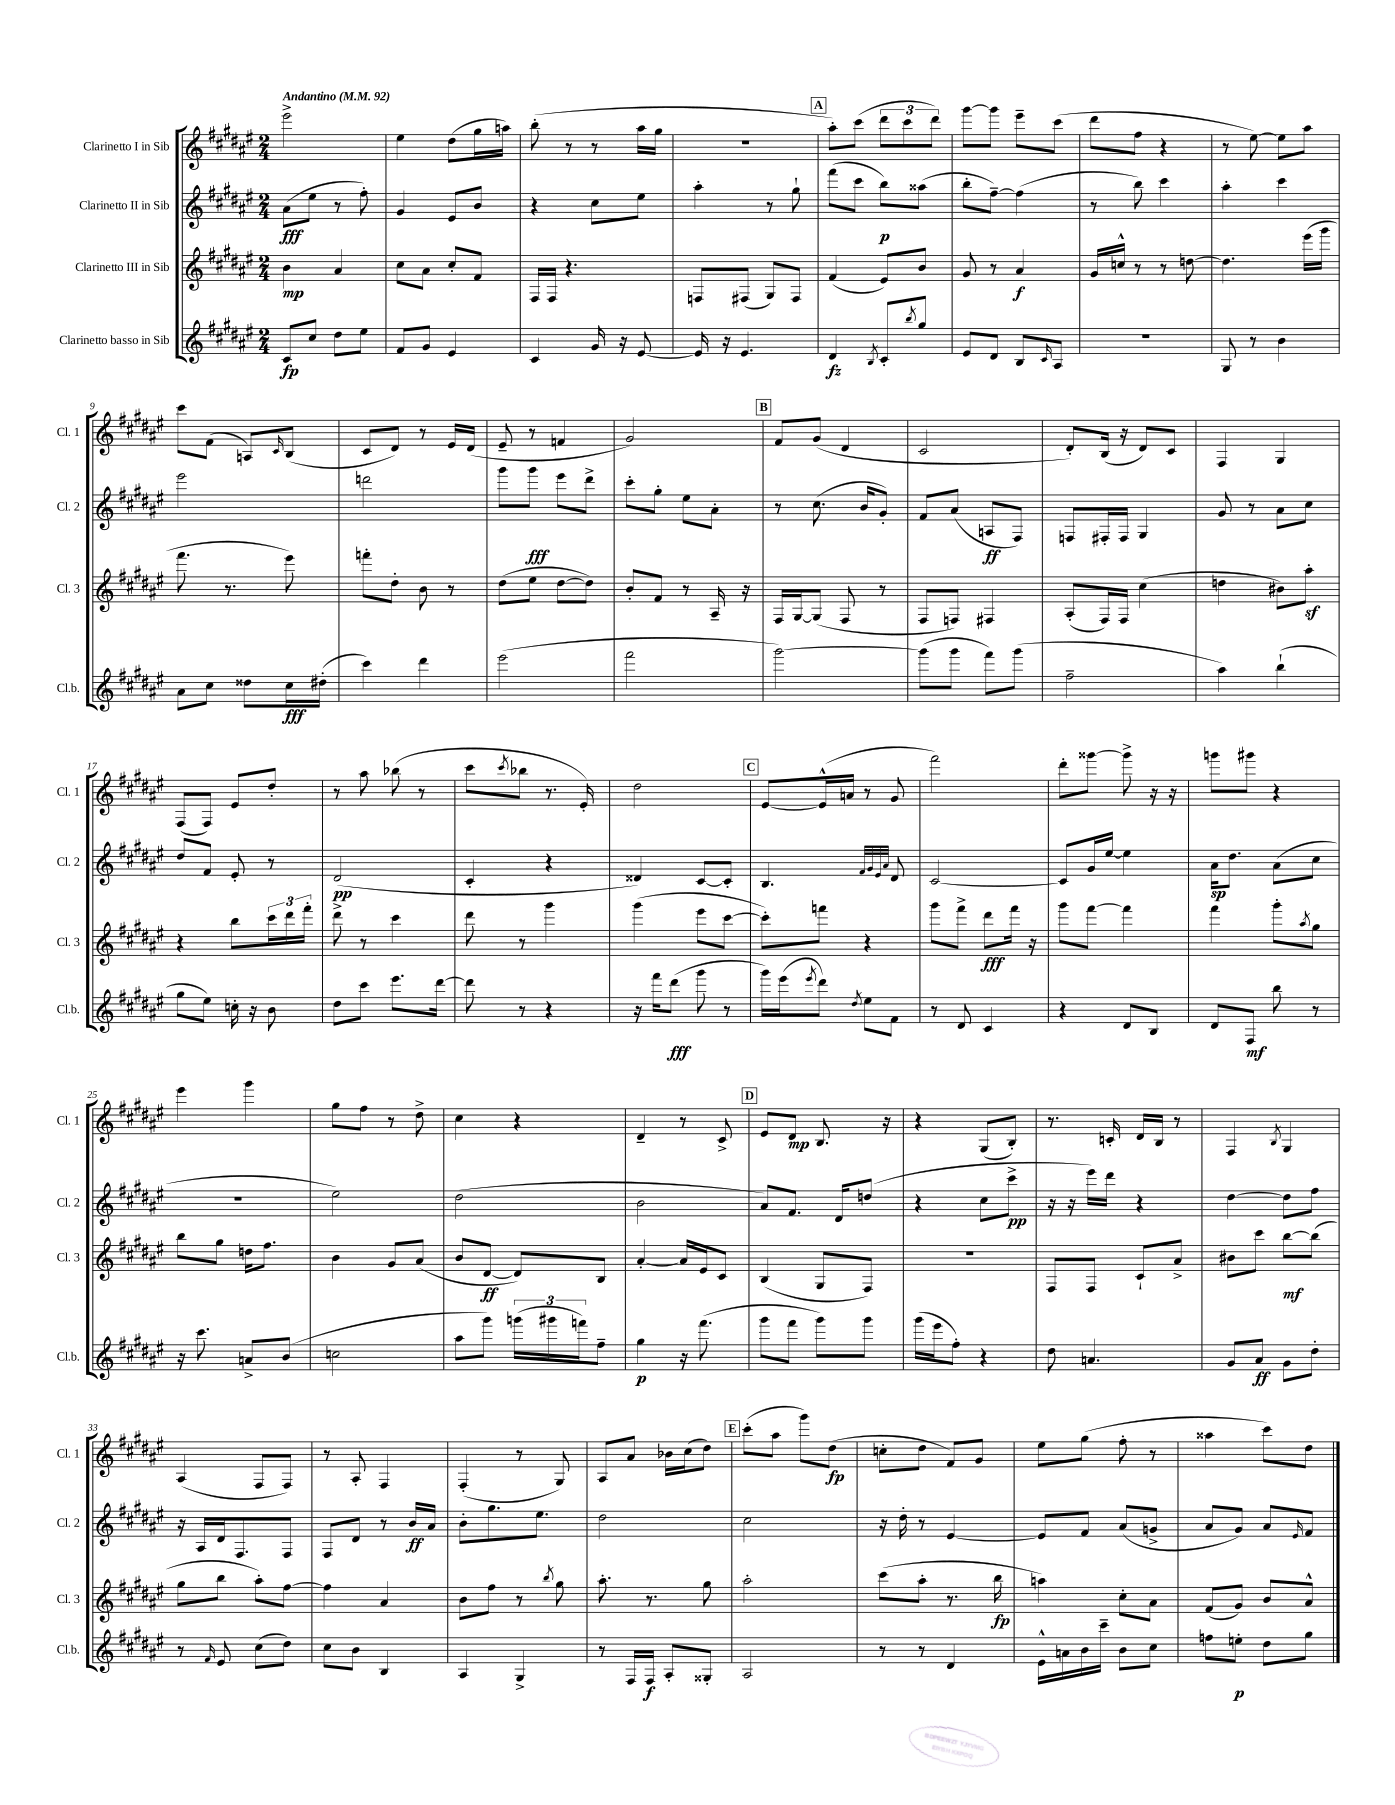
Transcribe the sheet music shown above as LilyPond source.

<<
\new StaffGroup <<
\new Staff = "s0" \with { instrumentName = "Clarinetto I in Sib" shortInstrumentName = "Cl. 1" } {
    \clef treble \key fis \major \numericTimeSignature \time 2/4 \tempo "Andantino" 4 = 92
    eis'''2-> |
    eis''4 dis''8( gis''16 a''16) |
    b''8-.( r8 r8 ais''16 gis''16 |
    r2 |
    \mark \markup { \box "A" } ais''8-.) cis'''8( \tuplet 3/2 { dis'''8 cis'''8 dis'''8) } |
    gis'''8~ gis'''8 eis'''8-- cis'''8( |
    dis'''8 fis''8 r4 |
    r8 eis''8~) eis''8 ais''8 |
    cis'''8 fis'8( a8) \grace { cis'16 } b8( |
    cis'8 dis'8) r8 eis'16 dis'16( |
    eis'8-- r8 f'4 |
    gis'2) |
    \mark \markup { \box "B" } fis'8 gis'8( dis'4 |
    cis'2 |
    dis'8-.) b16( r16 dis'8) cis'8 |
    fis4 gis4 |
    fis8( fis8) eis'8 dis''8-. |
    r8 ais''8 bes''8( r8 |
    cis'''8 \acciaccatura { cis'''8 } bes''8 r8. eis'16-.) |
    dis''2 |
    \mark \markup { \box "C" } eis'8~ eis'16-^( a'16 r8 gis'8 |
    fis'''2) |
    dis'''8-. gisis'''8~ gisis'''8-> r16 r16 |
    g'''8 gis'''8 r4 |
    eis'''4 gis'''4 |
    gis''8 fis''8 r8 dis''8-> |
    cis''4 r4 |
    dis'4-- r8 cis'8-> |
    \mark \markup { \box "D" } eis'8 dis'8\mp b8. r16 |
    r4 gis8( b8-.) |
    r8. c'16-. dis'16 b16 r8 |
    fis4 \acciaccatura { b8 } gis4 |
    ais4( fis8 fis8) |
    r8 ais8-. fis4 |
    fis4-.( r8 gis8) |
    ais8 ais'8 bes'16 cis''16( dis''8) |
    \mark \markup { \box "E" } cis'''8-.( ais''8 gis'''8) dis''8\fp( |
    c''8-. dis''8 fis'8) gis'8 |
    eis''8 gis''8( fis''8-. r8 |
    aisis''4 cis'''8) dis''8 \bar "|." |
}
\new Staff = "s1" \with { instrumentName = "Clarinetto II in Sib" shortInstrumentName = "Cl. 2" } {
    \clef treble \key fis \major \numericTimeSignature \time 2/4
    ais'8\fff( eis''8 r8 fis''8-.) |
    gis'4 eis'8 b'8 |
    r4 cis''8 eis''8 |
    ais''4-. r8 gis''8-! |
    \mark \markup { \box "A" } fis'''8( cis'''8 b''8\p) aisis''8( |
    b''8-. fis''8~--) fis''4( |
    r8 b''8) cis'''4 |
    ais''4-. cis'''4 |
    eis'''2 |
    d'''2 |
    gis'''8 gis'''8\fff eis'''8 dis'''8-> |
    cis'''8-. gis''8-. eis''8 ais'8-. |
    \mark \markup { \box "B" } r8 cis''8.( b'16 gis'8-.) |
    fis'8 ais'8( a8\ff fis8) |
    f8 fis16-. fis16 gis4 |
    gis'8 r8 ais'8 cis''8 |
    dis''8 fis'8 eis'8-. r8 |
    dis'2\pp( |
    cis'4-. r4 |
    disis'4) cis'8~ cis'8-. |
    \mark \markup { \box "C" } b4. \grace { fis'32 gis'32 eis'32 ais'32 } dis'8 |
    cis'2~ |
    cis'8 gis'16 eis''16~ eis''4 |
    ais'16\sp dis''8. ais'8( cis''8 |
    r2 |
    eis''2) |
    dis''2( |
    b'2 |
    \mark \markup { \box "D" } ais'8) fis'8. dis'16 d''8( |
    r4 cis''8 cis'''8->\pp |
    r16 r16 eis'''16) dis'''16 r4 |
    dis''4~ dis''8 fis''8 |
    r16 ais16 dis'16 fis8. fis8 |
    fis8 dis'8 r8 b'16\ff ais'16 |
    b'8-. gis''8. eis''8. |
    dis''2 |
    \mark \markup { \box "E" } cis''2 |
    r16 dis''16-. r8 eis'4~ |
    eis'8 fis'8 ais'8( g'8-> |
    ais'8 gis'8) ais'8 \grace { eis'16 } fis'8 \bar "|." |
}
\new Staff = "s2" \with { instrumentName = "Clarinetto III in Sib" shortInstrumentName = "Cl. 3" } {
    \clef treble \key fis \major \numericTimeSignature \time 2/4
    b'4\mp ais'4 |
    cis''8 ais'8 cis''8-. fis'8 |
    fis16 fis16 r4. |
    f8 fis8( gis8) fis8 |
    \mark \markup { \box "A" } fis'4( eis'8) b'8 |
    gis'8 r8 ais'4\f |
    gis'16 c''16-^ r8 r8 d''8~ |
    d''4. eis'''16( gis'''16 |
    fis'''8. r8. eis'''8) |
    f'''8-. dis''8-. b'8 r8 |
    dis''8( eis''8 dis''8~ dis''8) |
    b'8-. fis'8 r8 ais16-- r16 |
    \mark \markup { \box "B" } fis16 gis16~ gis8( fis8 r8 |
    fis8 f8) fis4 |
    ais8-.( fis16) fis16 cis''4( |
    d''4 bis'8) ais''8-.\sf |
    r4 b''8 \tuplet 3/2 { cis'''16 dis'''16 fis'''16-. } |
    dis'''8-> r8 cis'''4 |
    dis'''8 r8 gis'''4 |
    gis'''4( eis'''8 cis'''8~ |
    \mark \markup { \box "C" } cis'''8-.) f'''8 r4 |
    gis'''8 fis'''8-> dis'''8\fff fis'''16 r16 |
    gis'''8 fis'''8~ fis'''4 |
    fis'''4 gis'''8-. \acciaccatura { ais''8 } gis''8 |
    b''8 gis''8 d''16 fis''8. |
    b'4 gis'8 ais'8( |
    b'8 dis'8~\ff dis'8) b8 |
    ais'4~-. ais'16 eis'16 cis'8 |
    \mark \markup { \box "D" } b4( gis8 fis8) |
    R2 |
    fis8 fis8 cis'8-! ais'8-> |
    bis'8 cis'''8 b''8~\mf b''8( |
    gis''8 b''8 ais''8-.) fis''8~ |
    fis''4 ais'4 |
    b'8 fis''8 r8 \acciaccatura { b''8 } gis''8 |
    ais''8.-. r8. gis''8 |
    \mark \markup { \box "E" } ais''2-. |
    cis'''8( ais''8-. r8. b''16\fp |
    a''4) cis''8-. ais'8 |
    fis'8( gis'8) b'8 ais'8-^ \bar "|." |
}
\new Staff = "s3" \with { instrumentName = "Clarinetto basso in Sib" shortInstrumentName = "Cl.b." } {
    \clef treble \key fis \major \numericTimeSignature \time 2/4
    cis'8\fp cis''8 dis''8 eis''8 |
    fis'8 gis'8 eis'4 |
    cis'4 gis'16 r16 eis'8~ |
    eis'16 r16 eis'4. |
    \mark \markup { \box "A" } dis'4\fz \acciaccatura { b8 } cis'8-. \acciaccatura { b''8 } gis''8 |
    eis'8 dis'8 b8 \grace { cis'16 } ais8 |
    R2 |
    gis8 r8 b'4 |
    ais'8 cis''8 disis''8 cis''16\fff dis''16-.( |
    cis'''4) dis'''4 |
    eis'''2( |
    fis'''2 |
    \mark \markup { \box "B" } gis'''2~) |
    gis'''8( gis'''8 fis'''8) gis'''8( |
    fis''2-- |
    ais''4) b''4-!( |
    gis''8 eis''8) c''16-. r16 b'8 |
    dis''8 cis'''8 eis'''8. dis'''16~ |
    dis'''8 r8 r4 |
    r16 fis'''16 dis'''8\fff( gis'''8 r8 |
    \mark \markup { \box "C" } gis'''16) eis'''16( \acciaccatura { eis'''8 } dis'''8) \acciaccatura { dis''8 } eis''8 fis'8 |
    r8 dis'8 cis'4 |
    r4 dis'8 b8 |
    dis'8 fis8\mf b''8 r8 |
    r16 cis'''8. a'8-> b'8( |
    c''2 |
    ais''8 gis'''8) \tuplet 3/2 { g'''16( gis'''16 f'''16) } fis''8-- |
    gis''4\p r16 fis'''8.( |
    \mark \markup { \box "D" } gis'''8 fis'''8 gis'''8) gis'''8 |
    gis'''16( eis'''16 fis''8-.) r4 |
    dis''8 a'4. |
    gis'8 ais'8\ff gis'8 dis''8-. |
    r8 \grace { fis'16 } eis'8 cis''8( dis''8) |
    cis''8 b'8 b4 |
    ais4 gis4-> |
    r8 fis16 fis16\f ais8-. gisis8-. |
    \mark \markup { \box "E" } ais2 |
    r8 r8 dis'4 |
    eis'16-^ a'16 b'16 cis'''16-- b'8 cis''8 |
    f''8 e''8-.\p dis''8 gis''8 \bar "|." |
}
>>
>>
